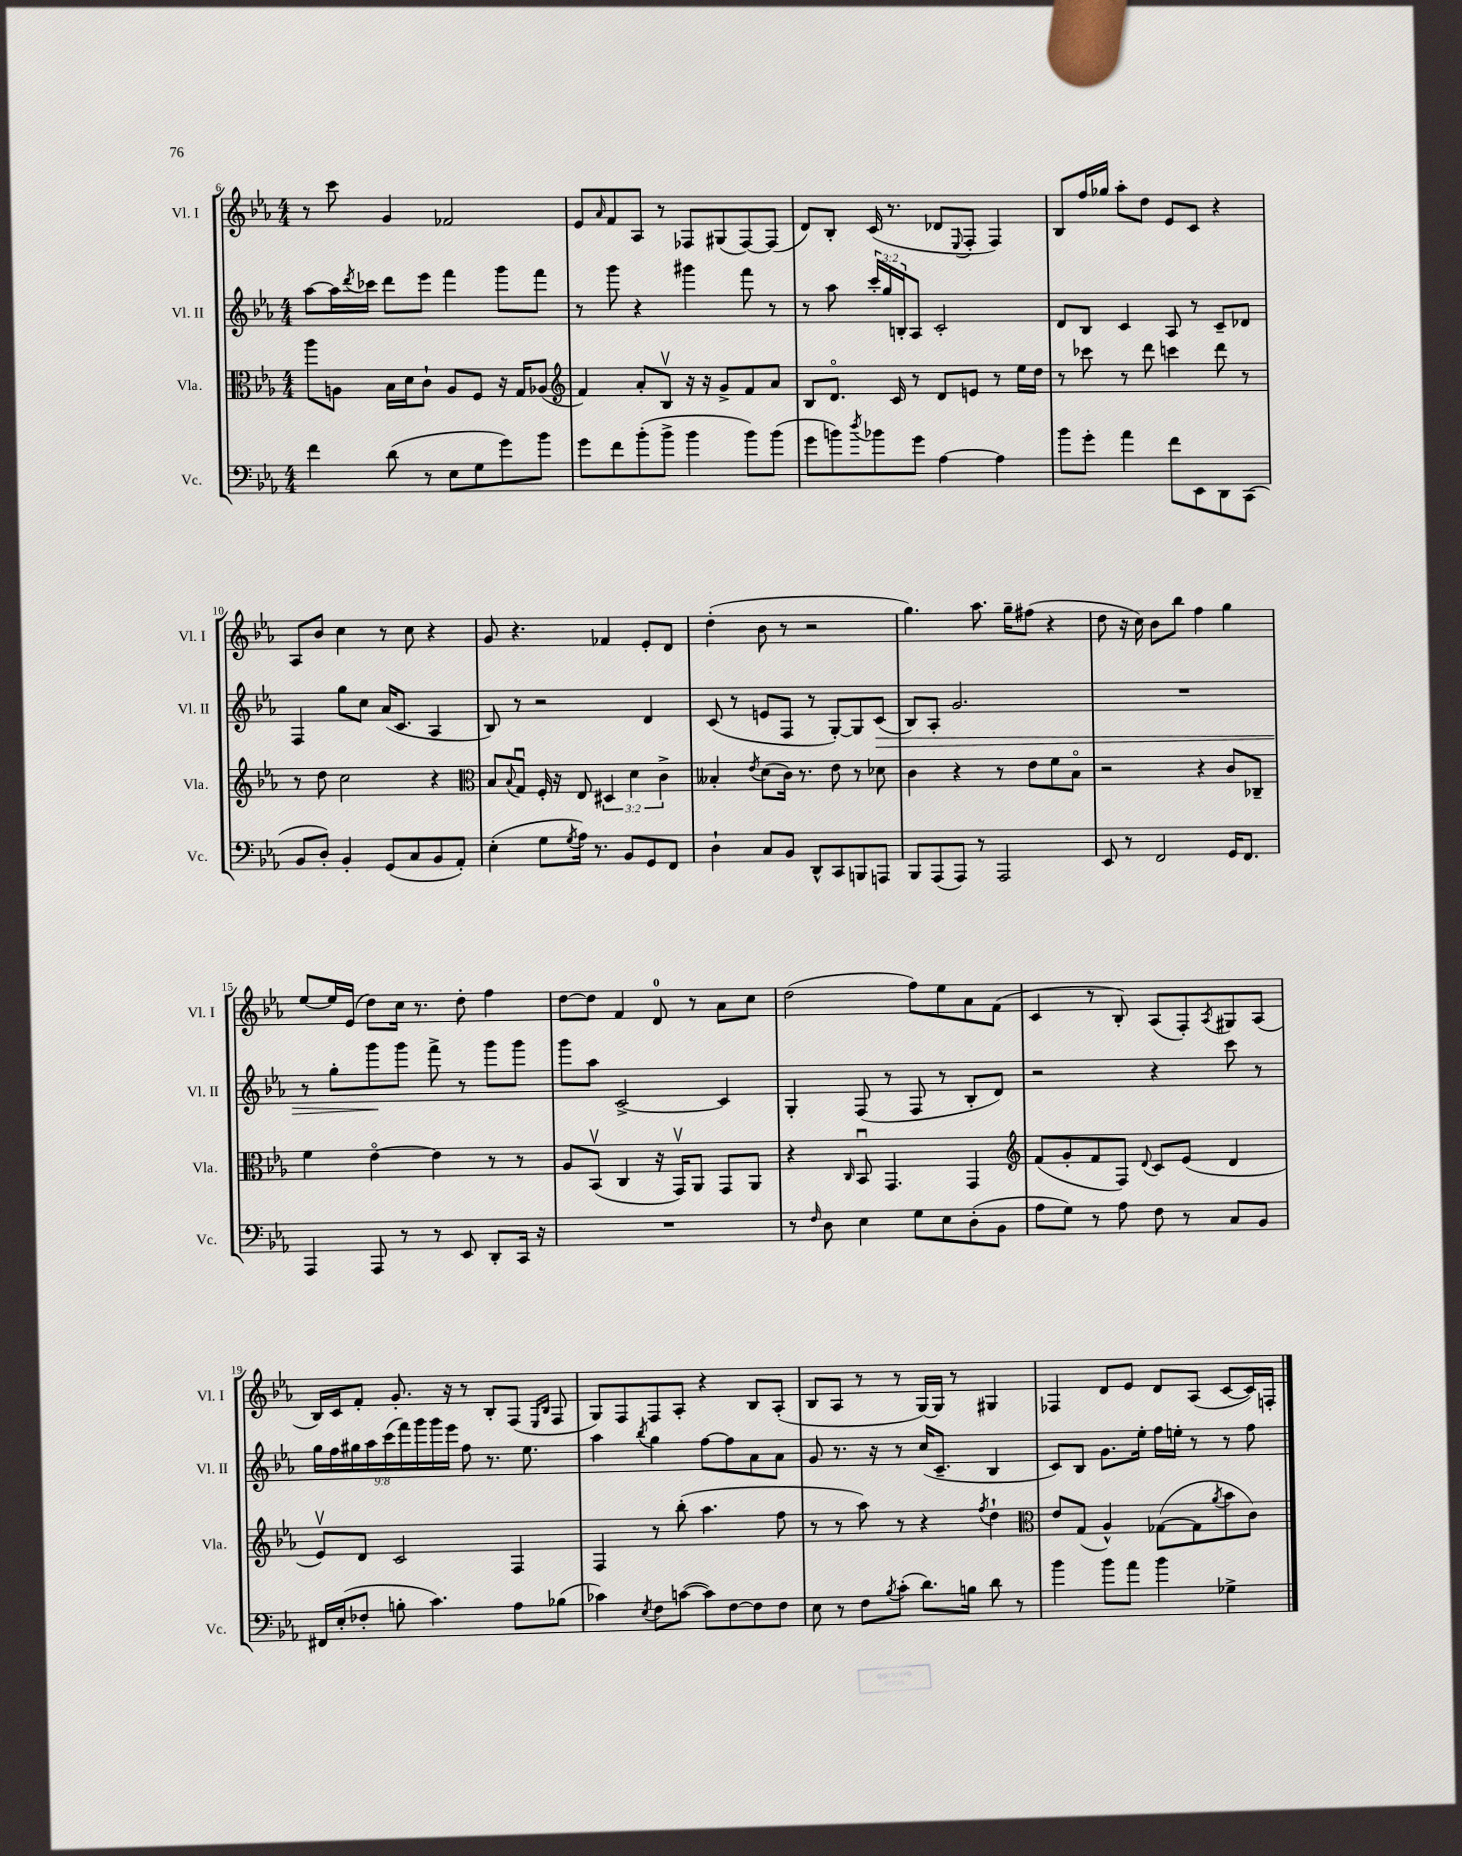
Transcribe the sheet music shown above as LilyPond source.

<<
\new StaffGroup <<
\new Staff = "s0" \with { instrumentName = "Vl. I" shortInstrumentName = "Vl. I" } {
    \clef treble \key ees \major \numericTimeSignature \time 4/4
    r8 c'''8 g'4 fes'2 |
    ees'8 \grace { aes'16 } f'8 aes8 r8 fes8 gis8( fes8~) fes8( |
    d'8) bes8-. c'16( r8. des'8 \appoggiatura { ees8 } f8-. f4) |
    bes8 f''16 ges''16 aes''8-. d''8 ees'8 c'8 r4 |
    aes8 bes'8 c''4 r8 c''8 r4 |
    g'8 r4. fes'4 ees'8-. d'8 |
    d''4-.( bes'8 r8 r2 |
    g''4.) aes''8. g''16-- fis''8( r4 |
    d''8 r16 c''16) bes'8 bes''8 f''4 g''4 |
    ees''8~ ees''16 ees'16( d''8) c''16 r8. d''8-. f''4 |
    d''8~ d''8 f'4 d'8-0 r8 aes'8 c''8 |
    d''2( f''8) ees''8 aes'8 f'8( |
    c'4 r8 bes8-.) aes8( f8-.) \acciaccatura { aes8 } gis8 aes8( |
    bes16) c'16 f'8-. g'8.-. r16 r8 bes8-. f8( \grace { ees16 bes16 } f8 |
    g8) f8 f8 aes8-. r4 bes8 aes8-.( |
    bes8 aes8 r8 r8 g16~) g16 r8 gis4 |
    fes4 d'8 ees'8 d'8 aes8( c'8~ c'16) f16-. \bar "|." |
}
\new Staff = "s1" \with { instrumentName = "Vl. II" shortInstrumentName = "Vl. II" } {
    \clef treble \key ees \major \numericTimeSignature \time 4/4 \override Staff.TupletNumber.text = #tuplet-number::calc-fraction-text
    aes''8~ aes''16 \acciaccatura { d'''8 } ces'''16 d'''8 ees'''8 f'''4 g'''8 f'''8 |
    r8 g'''8 r4 gis'''4 f'''8 r8 |
    r8 aes''8 \tuplet 3/2 { c'''16-. g''16 b16-. } aes8 c'2-. |
    d'8 bes8 c'4 aes8 r8 c'8-- des'8 |
    f4 g''8 c''8 aes'16( c'8. aes4 |
    bes8) r8 r2 d'4 |
    c'8( r8 e'8 f8 r8 g8~-.) g8 c'8\>( |
    bes8) aes8-. g'2. |
    R1 |
    r8 g''8-. g'''8\! g'''8 f'''8-> r8 g'''8 g'''8 |
    g'''8 aes''8 c'2~-> c'4 |
    g4-. f8( r8 f8 r8 bes8-. d'8) |
    r2 r4 c'''8 r8 |
    \tuplet 9/8 { g''16 f''16 gis''16 aes''16 c'''16( f'''16) g'''16 g'''16 ees'''16 } f''8 r8. ees''8. |
    aes''4 \acciaccatura { bes''8 } g''4 f''8~ f''8 aes'8 aes'8 |
    g'8 r8. r16 r8 c''16( c'8.-- bes4 |
    c'8) bes8 g'8. ees''16-. f''16 e''16-. r8 r8 f''8 \bar "|." |
}
\new Staff = "s2" \with { instrumentName = "Vla." shortInstrumentName = "Vla." } {
    \clef alto \key ees \major \numericTimeSignature \time 4/4 \override Staff.TupletNumber.text = #tuplet-number::calc-fraction-text
    aes''8 a8 bes16 d'16 c'8-! a8 f8 r16 g16 aes8( |
    \clef treble f'4) aes'8-. bes8\upbow r16 r16 g'8-> f'8 aes'8 |
    bes8 d'8.\flageolet c'16 r8 d'8 e'8 r8 ees''16 d''16 |
    r8 ces'''8 r8 d'''8 c'''4 d'''8 r8 |
    r8 d''8 c''2 r4 |
    \clef alto bes8 \appoggiatura { bes8 } g8\downbow f16-. r16 ees8 \tuplet 3/2 { dis4 d'4 c'4-> } |
    beses4-. \acciaccatura { ees'8 } d'8( c'16) r8. ees'8 r8 des'8 |
    c'4 r4 r8 ees'8 f'8 bes8\flageolet |
    r2 r4 c'8 ces8-- |
    f'4 ees'4~\flageolet ees'4 r8 r8 |
    aes8 bes,8\upbow( c4 r16 g,16\upbow) aes,8 g,8 aes,8 |
    r4 \grace { c16 } bes,8\downbow g,4. g,4 |
    \clef treble f'8( g'8-. f'8 f8) \appoggiatura { d'8 } c'8 ees'8( d'4 |
    ees'8\upbow) d'8 c'2 f4 |
    f4 r8 bes''8-.( aes''4. f''8 |
    r8 r8 aes''8) r8 r4 \acciaccatura { f''8 } d''4-! |
    \clef alto ees'8 g8( aes4-^) ges8~( ges8 \acciaccatura { aes'8 } bes'8 c'8) \bar "|." |
}
\new Staff = "s3" \with { instrumentName = "Vc." shortInstrumentName = "Vc." } {
    \clef bass \key ees \major \numericTimeSignature \time 4/4
    f'4 d'8( r8 ees8 g8 g'8) bes'8 |
    g'8 f'8 bes'8-.( bes'8-> bes'4 bes'8) bes'8( |
    g'8 b'8) \acciaccatura { d''8 } bes'8 g'8 aes4~ aes4 |
    bes'8 g'8-. aes'4 f'8 ees,8 d,8 c,8( |
    bes,8 d8-.) bes,4-. g,8( c8 bes,8 aes,8-.) |
    ees4-.( g8 \acciaccatura { g8 } aes16) r8. bes,8 g,8 f,8 |
    d4-! c8 bes,8 d,8-^ c,8 b,,8 a,,8 |
    bes,,8 aes,,8( aes,,8) r8 aes,,2 |
    ees,8 r8 f,2 g,16 f,8. |
    aes,,4 aes,,8 r8 r8 ees,8 d,8-. c,16 r16 |
    R1 |
    r8 \grace { f16 } d8 ees4 g8 ees8 d8-.( bes,8 |
    aes8 g8) r8 aes8 f8 r8 c8 bes,8 |
    fis,16 ees16-.( fes8-. b8-. c'4.) aes8 bes8( |
    ces'4) \acciaccatura { ees8 } f8 c'8~( c'8) f8~ f8 f8 |
    ees8 r8 f8 \acciaccatura { bes8 } c'8-.( d'8.) b16 d'8 r8 |
    bes'4 bes'8 aes'8 bes'4 ges4-> \bar "|." |
}
>>
>>
\layout { \context { \Score currentBarNumber = #6 } }
